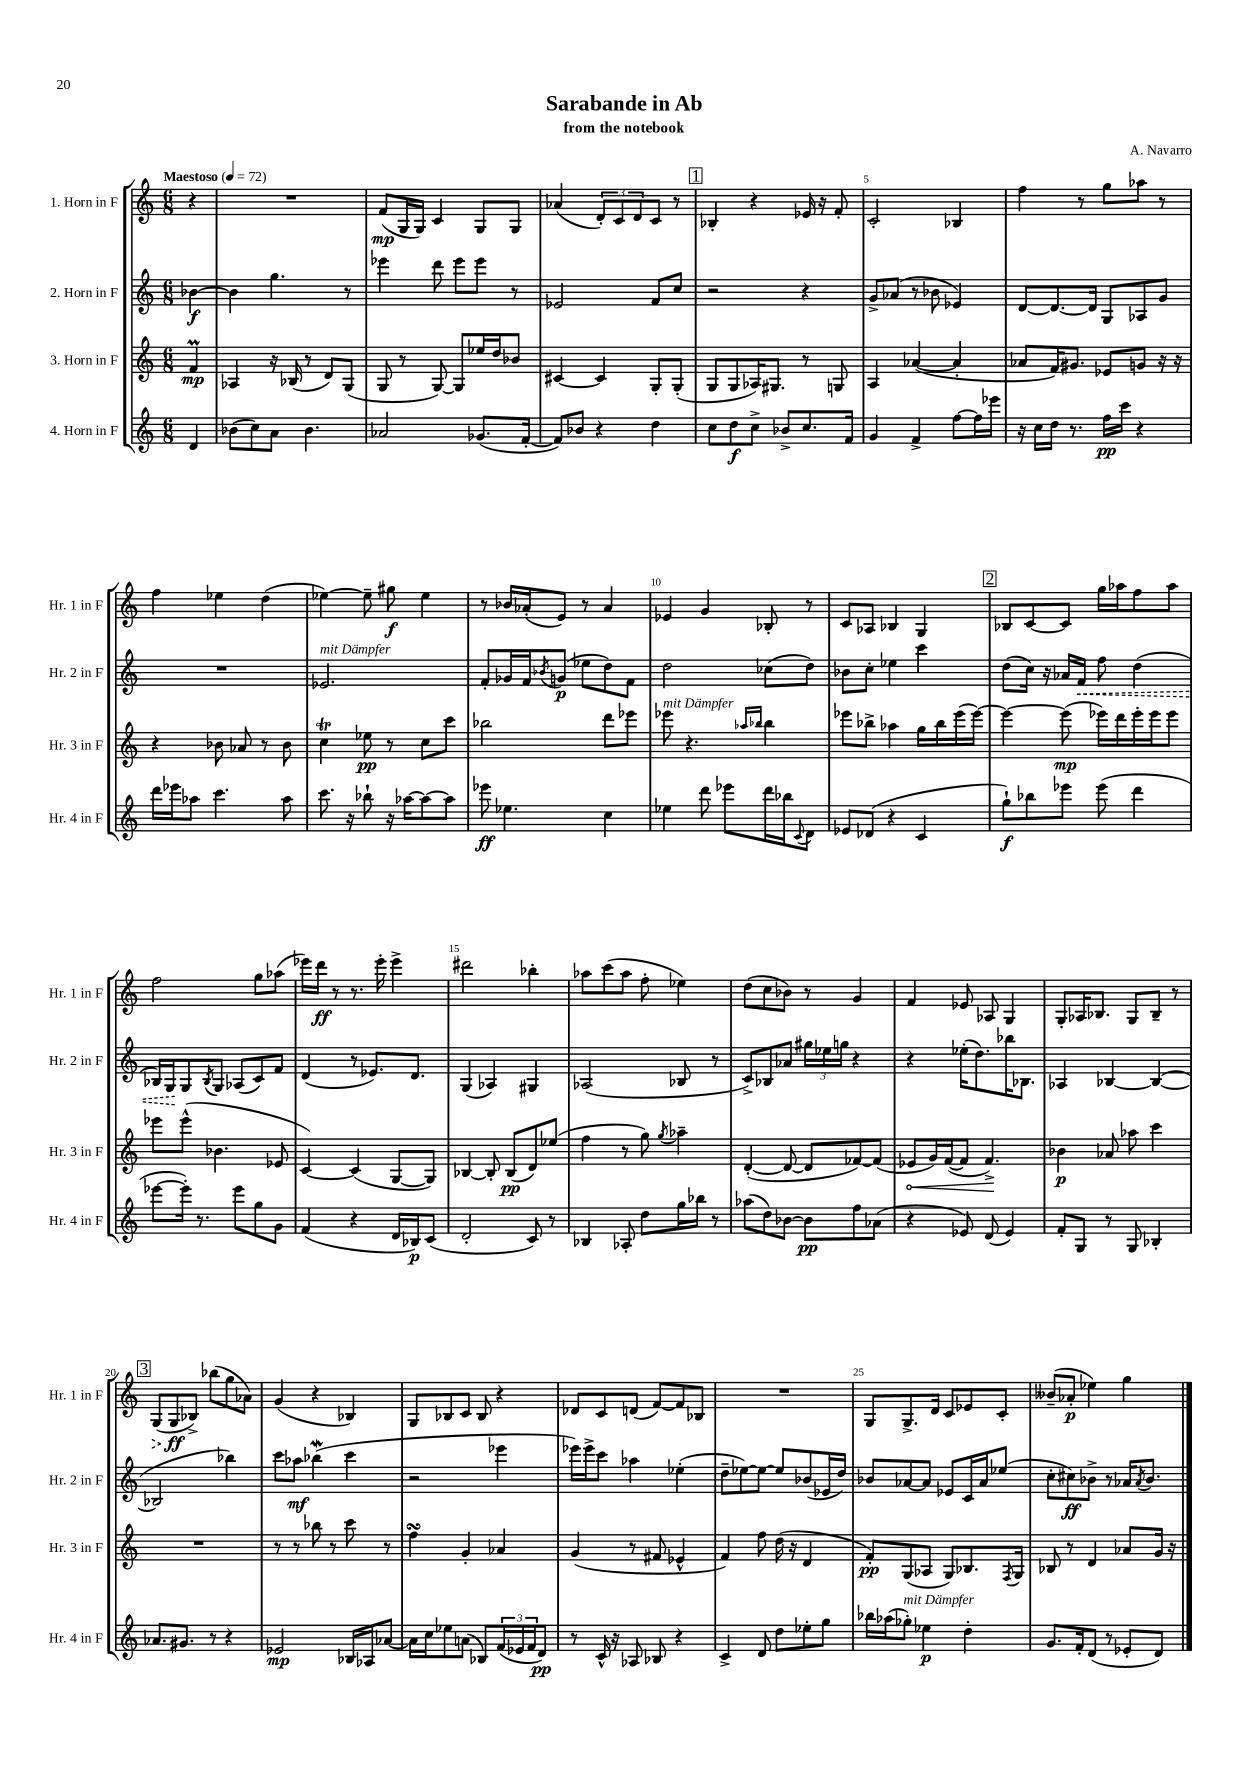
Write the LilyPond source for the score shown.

\header { title = "Sarabande in Ab" composer = "A. Navarro" subtitle = "from the notebook" }
<<
\new StaffGroup <<
\new Staff = "s0" \with { instrumentName = "1. Horn in F" shortInstrumentName = "Hr. 1 in F" } {
    \clef treble \key c \major \numericTimeSignature \time 6/8 \partial 4 \tempo "Maestoso" 4 = 72
    r4 |
    R2. |
    f'8\mp( g16 g16) c'4 g8 g8 |
    aes'4( \tuplet 3/2 { d'8-.) c'8 d'8 } c'8 r8 |
    \mark \markup { \box "1" } bes4-. r4 ees'16 r16 f'8-. |
    c'2-. bes4 |
    f''4 r8 g''8 aes''8 r8 |
    f''4 ees''4 d''4( |
    ees''4~) ees''8-- gis''8\f ees''4 |
    r8 bes'16 aes'16-.( e'8) r8 aes'4 |
    ees'4 g'4 bes8-. r8 |
    c'8 aes8 bes4 g4 |
    \mark \markup { \box "2" } bes8 c'8~ c'8 g''16 aes''16 f''8 aes''8 |
    f''2 g''8 aes''8( |
    ees'''16) d'''16\ff r8 r8. ees'''16-. ees'''4-> |
    dis'''2 bes''4-. |
    aes''8 c'''8( aes''8 f''8-. ees''4) |
    d''8( c''8 bes'8) r8 g'4 |
    f'4 ees'8 aes8 g4 |
    g8-. aes16 bes8. g8 bes8-- r8 |
    \mark \markup { \box "3" } \once \override Hairpin.style = #'dashed-line g8\>( g8\ff\! bes8->) bes''8( g''8 aes'8) |
    g'4( r4 bes4) |
    g8 bes8 c'8 bes8 r4 |
    des'8 c'8 d'8( f'8~) f'8 bes8 |
    R2. |
    g8 g8.-> d'16 c'8 ees'8 c'8-. |
    beses'8--( aes'8-.\p ees''4) g''4 \bar "|." |
}
\new Staff = "s1" \with { instrumentName = "2. Horn in F" shortInstrumentName = "Hr. 2 in F" } {
    \clef treble \key c \major \numericTimeSignature \time 6/8 \partial 4
    bes'4~\f |
    bes'4 g''4. r8 |
    ees'''4 d'''8 ees'''8 ees'''8 r8 |
    ees'2 f'8 c''8 |
    \mark \markup { \box "1" } r2 r4 |
    g'8-> aes'8( r8 bes'8 ees'4) |
    d'8~ d'8.~ d'16 g8 aes8 g'8 |
    R2. |
    ees'2.^\markup { \italic "mit Dämpfer" } |
    f'8-. ges'16 f'16 \acciaccatura { bes'8 } g'8\p( ees''8 d''8) f'8 |
    d''2 ces''8( d''8) |
    bes'8 c''8-. ees''4 c'''4 |
    \mark \markup { \box "2" } d''8( c''16) r16 aes'16 \once \override Hairpin.style = #'dashed-line f'16\< f''8 d''4( |
    bes16) g16\! g8 \acciaccatura { bes8 } g8 aes8( c'8) f'8 |
    d'4( r8 ees'8.) d'8. |
    g4( aes4) gis4 |
    aes2( bes8 r8 |
    c'8->) bes8 aes'8 \tuplet 3/2 { gis''16 ees''16 g''16 } r4 |
    r4 ees''16-.( d''8.) bes''16 bes8. |
    aes4 bes4~ bes4~( |
    \mark \markup { \box "3" } bes2 bes''4) |
    c'''8 aes''8\mf bes''4\mordent( c'''4 |
    r2 ees'''4 |
    ees'''16) ees'''16-> c'''8 aes''4 ees''4-.( |
    d''8-- ees''8~) ees''8~ ees''8 bes'8( ees'16 d''16) |
    bes'8 aes'8~ aes'8 ees'8 c'16 aes'16 ees''8( |
    c''8-. cis''8\ff) bes'8-> r8 aes'16 \acciaccatura { aes'8 } bes'8. \bar "|." |
}
\new Staff = "s2" \with { instrumentName = "3. Horn in F" shortInstrumentName = "Hr. 3 in F" } {
    \clef treble \key c \major \numericTimeSignature \time 6/8 \partial 4
    f'4\prall\mp |
    aes4 r16 bes16( r8 d'8) g8( |
    g8 r8 g8~) g8 ees''16 d''16 bes'8 |
    cis'4~ cis'4 g8-. g8-.( |
    \mark \markup { \box "1" } g8 g8 aes16) gis8. r8 g8 |
    a4 aes'4~( aes'4-. |
    aes'8 f'16) gis'8. ees'8 g'8 r16 r16 |
    r4 bes'8 aes'8 r8 bes'8 |
    c''4\trill ees''8\pp r8 c''8 c'''8 |
    bes''2 d'''8 ees'''8 |
    ees'''8^\markup { \italic "mit Dämpfer" } r4. \grace { aes''16 bes''16 } bes''4 |
    ees'''8 bes''8-> aes''4 g''16 bes''16 ees'''16( ees'''16~) |
    \mark \markup { \box "2" } ees'''4~ ees'''8\mp( ees'''16) d'''16 ees'''16-. ees'''16 ees'''8 |
    ees'''8 ees'''8-^( bes'4. ees'8 |
    c'4~) c'4( g8~ g8) |
    bes4~ bes8-. bes8\pp( d'8) ees''8( |
    f''4 r8 g''8) \acciaccatura { g''8 } aes''4-- |
    d'4~-.( d'8~ d'8 fes'8~) fes'8( |
    \once \override Hairpin.circled-tip = ##t ees'8\< g'16) f'16~( f'8 f'4.->\!) |
    bes'4\p aes'8 aes''8 c'''4 |
    \mark \markup { \box "3" } R2. |
    r8 r8 bes''8 r8 c'''8 r8 |
    f''4\turn g'4-. aes'4 |
    g'4( r8 fis'8 ees'4-^ |
    f'4) f''8 d''16( r16 d'4 |
    f'8-.\pp) g8( aes8 g8) bes8. \acciaccatura { f8 } g16 |
    bes8 r8 d'4 aes'8 g'16 r16 \bar "|." |
}
\new Staff = "s3" \with { instrumentName = "4. Horn in F" shortInstrumentName = "Hr. 4 in F" } {
    \clef treble \key c \major \numericTimeSignature \time 6/8 \partial 4
    d'4 |
    bes'8( c''8) a'8 bes'4. |
    aes'2 ges'8.( f'16~-. |
    f'8) bes'8 r4 d''4 |
    \mark \markup { \box "1" } c''8 d''8\f c''8-> bes'8-> c''8. f'16 |
    g'4 f'4-> f''8~ f''16 ees'''16 |
    r16 c''16 d''16 r8. f''16\pp c'''16 r4 |
    d'''16 ees'''16 aes''8 c'''4. aes''8 |
    c'''8. r16 bes''8-! r16 aes''16~ aes''8~ aes''8 |
    ees'''8\ff ees''4. c''4 |
    ees''4 d'''8 ees'''8 d'''16 bes''16 \appoggiatura { c'8 } d'8 |
    ees'8 des'8( r4 c'4 |
    \mark \markup { \box "2" } g''8-!\f) bes''8 ees'''8 ees'''8( d'''4 |
    ees'''8~ ees'''16-.) r8. ees'''8 g''8 g'8 |
    f'4( r4 d'16 bes16\p) c'8( |
    d'2-. c'8) r8 |
    bes4 aes8-. d''8 g''16 bes''16 r8 |
    aes''8( d''8) bes'8~ bes'8\pp f''8 aes'8( |
    r4 ees'8) d'8( ees'4) |
    f'8-. g8 r8 g8 bes4-. |
    \mark \markup { \box "3" } aes'8. gis'8. r8 r4 |
    ees'2\mp bes16 aes16 aes'8~ |
    aes'16 c''16 ees''8 a'8( bes8) \tuplet 3/2 { f'16( ees'16 f'16 } d'8\pp) |
    r8 c'16-^ r16 aes8 bes8 r4 |
    c'4-> d'8 d''8 ees''8-. g''8 |
    bes''16 aes''16( ges''8-.^\markup { \italic "mit Dämpfer" }) ees''4\p d''4-. |
    g'8. f'16-. d'8( r8 ees'8-. d'8) \bar "|." |
}
>>
>>
\layout { \context { \Score \override BarNumber.break-visibility = ##(#f #t #t) barNumberVisibility = #(every-nth-bar-number-visible 5) } }
